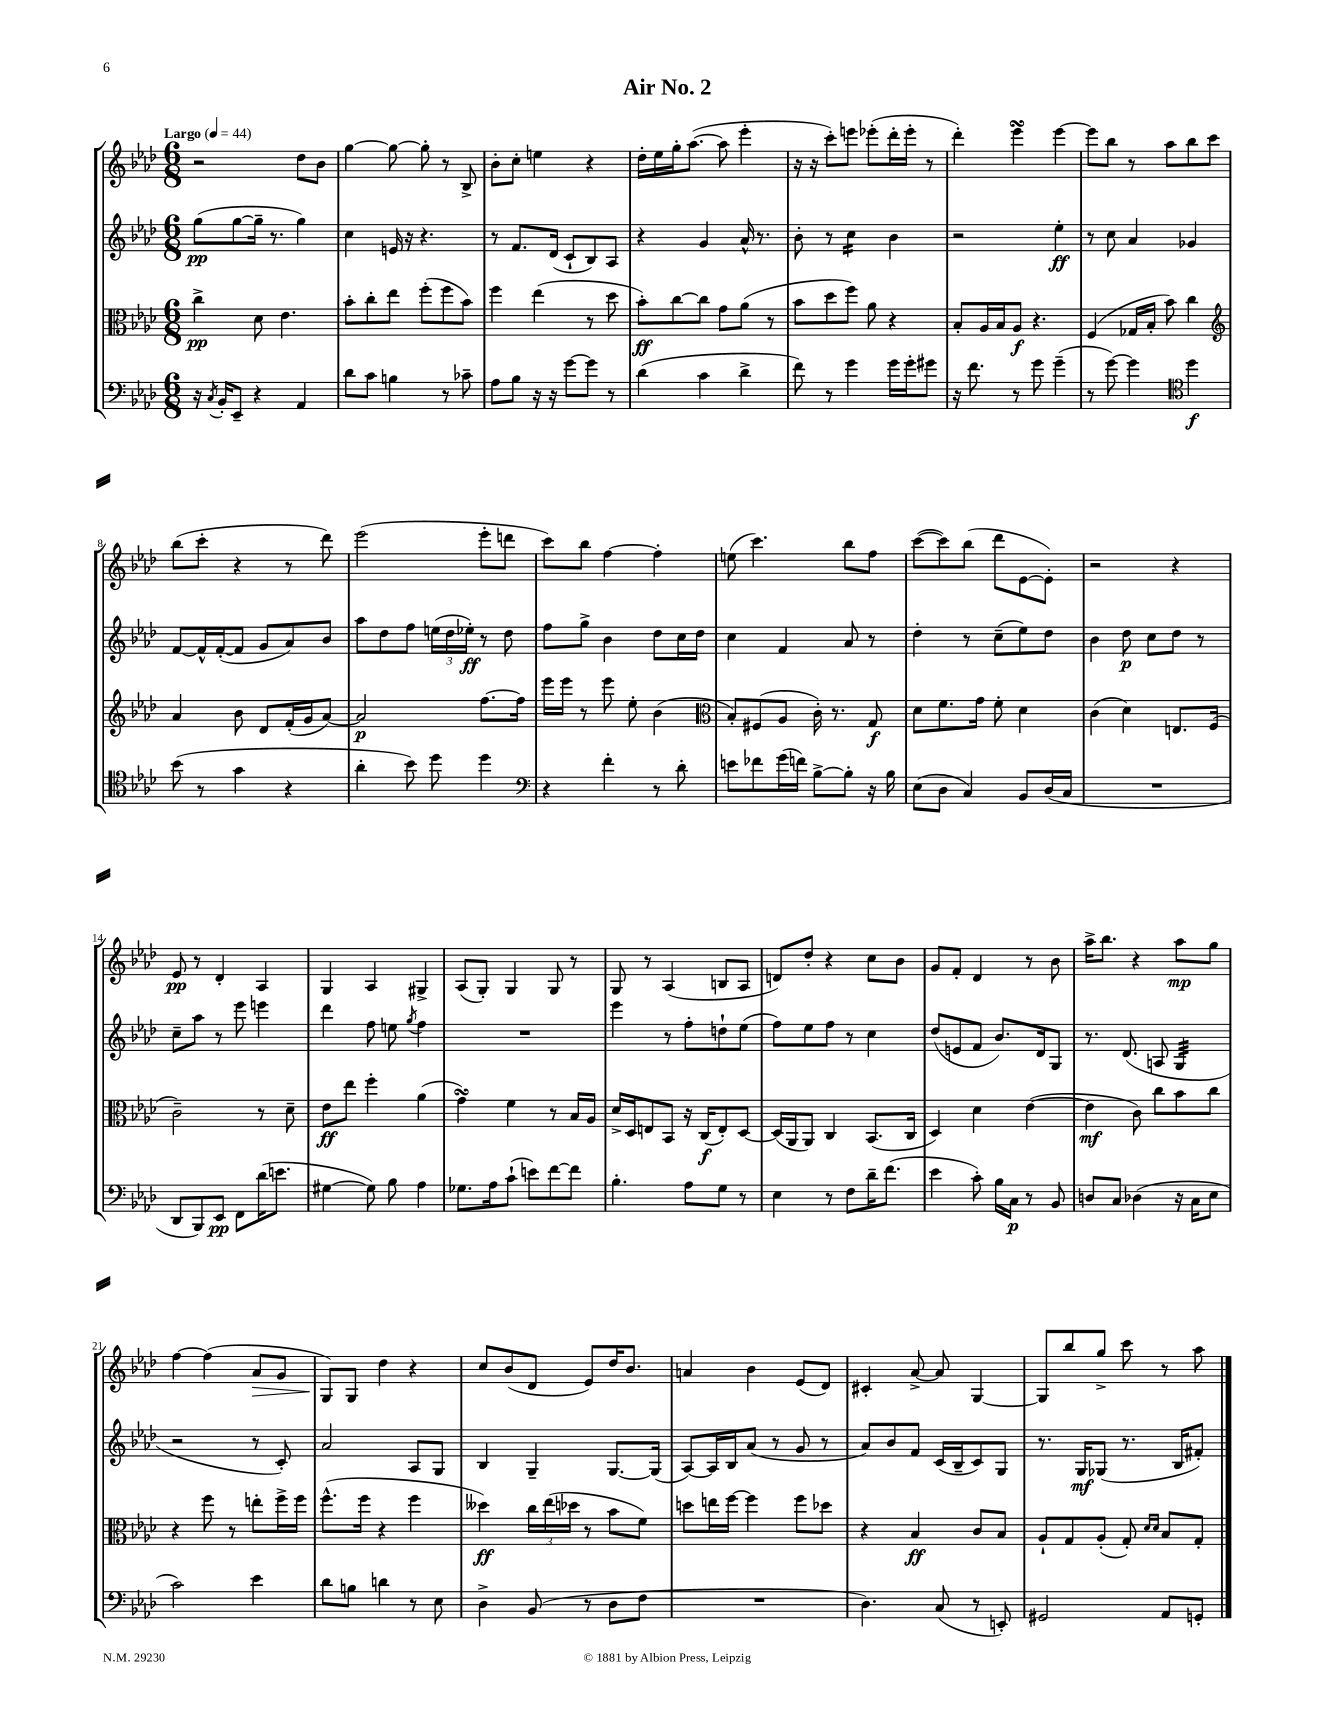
\header { title = "Air No. 2" }
<<
\new StaffGroup <<
\new Staff = "s0" {
    \clef treble \key aes \major \numericTimeSignature \time 6/8 \tempo "Largo" 4 = 44
    r2 des''8 bes'8 |
    g''4~ g''8~ g''8-. r8 bes8-> |
    bes'8-. c''8-. e''4 r4 |
    des''16-. ees''16 g''16-. aes''8.~( aes''8 ees'''4-. |
    r16 r16 c'''8-.) e'''8 ees'''8-.( des'''16-. ees'''16-. r8 |
    des'''4-.) ees'''4\turn ees'''4~ |
    ees'''8 bes''8 r8 aes''8 bes''8 c'''8 |
    bes''8( c'''8-. r4 r8 des'''8) |
    ees'''2( ees'''8-. d'''8 |
    c'''8) bes''8 f''4~ f''4-. |
    e''8( c'''4.) bes''8 f''8 |
    c'''8~( c'''8) bes''8( des'''8 ees'8~ ees'8-.) |
    r2 r4 |
    ees'8\pp r8 des'4-. aes4 |
    g4 aes4 gis4-> |
    aes8( g8-.) g4 g8 r8 |
    g8 r8 aes4( b8 aes8 |
    d'8) des''8-. r4 c''8 bes'8 |
    g'8 f'8-. des'4 r8 bes'8 |
    aes''16-> bes''8. r4 aes''8\mp g''8 |
    f''4~ f''4( aes'8\> g'8 |
    g8\!) g8 des''4 r4 |
    c''8 bes'8( des'8 ees'8) des''16 bes'8. |
    a'4 bes'4 ees'8( des'8) |
    cis'4-. aes'8~-> aes'8 g4~ |
    g8 bes''8 g''8-> c'''8 r8 aes''8 \bar "|." |
}
\new Staff = "s1" {
    \clef treble \key aes \major \numericTimeSignature \time 6/8
    g''8\pp( g''8~ g''16-- r8. g''4) |
    c''4 e'16 r16 r4. |
    r8 f'8. des'16( c'8-! bes8) aes8 |
    r4 g'4 aes'16-^ r8. |
    bes'8-. r8 c''4:16 bes'4 |
    r2 ees''4-.\ff |
    r8 c''8 aes'4 ges'4 |
    f'8~ f'16-^ f'16~-.( f'8 g'8 aes'8) bes'8 |
    aes''8 des''8 f''8 \tuplet 3/2 { e''16( des''16 ees''16-.\ff) } r8 des''8 |
    f''8 g''8-> bes'4 des''8 c''16 des''16 |
    c''4 f'4 aes'8 r8 |
    des''4-. r8 c''8--( ees''8) des''8 |
    bes'4 des''8\p c''8 des''8 r8 |
    c''8-- aes''8 r8 ees'''8 e'''4 |
    des'''4 f''8 e''8 \acciaccatura { g''8 } f''4 |
    R2. |
    ees'''4 r8 f''8-. d''8-! ees''8( |
    f''8) ees''8 f''8 r8 c''4 |
    des''8( e'8 f'8 bes'8.) des'16 g8 |
    r8. des'8.( a8 g4:32 |
    r2 r8 c'8-.) |
    aes'2 aes8 g8 |
    bes4 g4-- g8.~ g16( |
    aes8~) aes16 bes16 aes'8( r8 g'8 r8 |
    aes'8) bes'8 f'8 c'16( bes16-- c'8) g8 |
    r8. g16\mf ges8( r8. bes16 fis'8-.) \bar "|." |
}
\new Staff = "s2" {
    \clef alto \key aes \major \numericTimeSignature \time 6/8
    c''4->\pp des'8 ees'4. |
    bes'8-. c''8-. ees''8 f''8-.( f''8 bes'8) |
    f''4 ees''4( r8 des''8 |
    bes'8-.\ff) c''8~ c''8 g'8 aes'8( r8 |
    bes'8 des''8 f''8) aes'8 r4 |
    bes8-. aes16 bes16 aes8\f r4. |
    f4( ges16 bes16-. bes'8) c''4 |
    \clef treble aes'4 bes'8 des'8 f'16-.( g'16 aes'8~) |
    aes'2\p f''8.~ f''16 |
    ees'''16 ees'''16 r8 ees'''8 ees''8-. bes'4( |
    \clef alto bes8-.) fis8( aes8 c'16-.) r8. g8\f |
    des'8 f'8. g'16 f'8-. des'4 |
    c'4( des'4) e8. f16( |
    c'2--) r8 des'8-- |
    ees'8\ff ees''8 f''4-. aes'4( |
    g'4\turn) f'4 r8 bes16 aes16 |
    des'16-> des16 e8 bes,8 r16 c16\f( e8-.) des8~ |
    des16( aes,16 aes,8) c4 bes,8.( c16 |
    des4) des'4 ees'4~( |
    ees'4\mf c'8) c''8 bes'8 c''8 |
    r4 f''8 r8 e''8-. f''16-> f''16 |
    f''8.-^( f''16 r4 f''4 |
    deses''4\ff) \tuplet 3/2 { c''16 ees''16( des''16 } r8 bes'8 f'8) |
    d''8 e''16 f''16~ f''4 f''8 des''8 |
    r4 bes4\ff c'8 bes8 |
    aes8-! g8 aes8-.( g8-.) \grace { des'16 des'16 } bes8 g8-. \bar "|." |
}
\new Staff = "s3" {
    \clef bass \key aes \major \numericTimeSignature \time 6/8
    r16 \acciaccatura { c8 } bes,16-. ees,8-- r4 aes,4 |
    des'8 c'8 b4 r8 ces'8-- |
    aes8 bes8 r16 r16 g'8~ g'8 r8 |
    des'4( c'4 des'4-> |
    f'8) r8 g'4 g'16 g'16-. gis'8 |
    r16 f'8. r8 g'8 g'4--( |
    r8 g'8~) g'4 \clef tenor des''4\f |
    bes'8( r8 g'4 r4 |
    aes'4-. bes'8) des''8 des''4 |
    \clef bass r4 f'4-. r8 des'8-. |
    e'8 fes'8 g'16( f'16) bes8~-> bes8-. r16 bes16 |
    ees8( des8 c4) bes,8 des16( c16 |
    R2. |
    des,8 bes,,8) ees,8\pp f,8 des'16( e'8. |
    gis4~ gis8) bes8 aes4 |
    ges8. aes16 c'8-!( e'8) f'8~ f'8 |
    bes4.-. aes8 g8 r8 |
    ees4 r8 f8 des'16-- f'8.( |
    ees'4 c'8-.) bes16 c16\p r8 bes,8 |
    d8 c8 des4( r16 c16 ees8 |
    c'2) ees'4 |
    des'8 b8 d'4 r8 ees8 |
    des4-> bes,8( r8 des8 f8 |
    R2. |
    des4.) c8( r8 e,8-.) |
    gis,2 aes,8 g,8-. \bar "|." |
}
>>
>>
